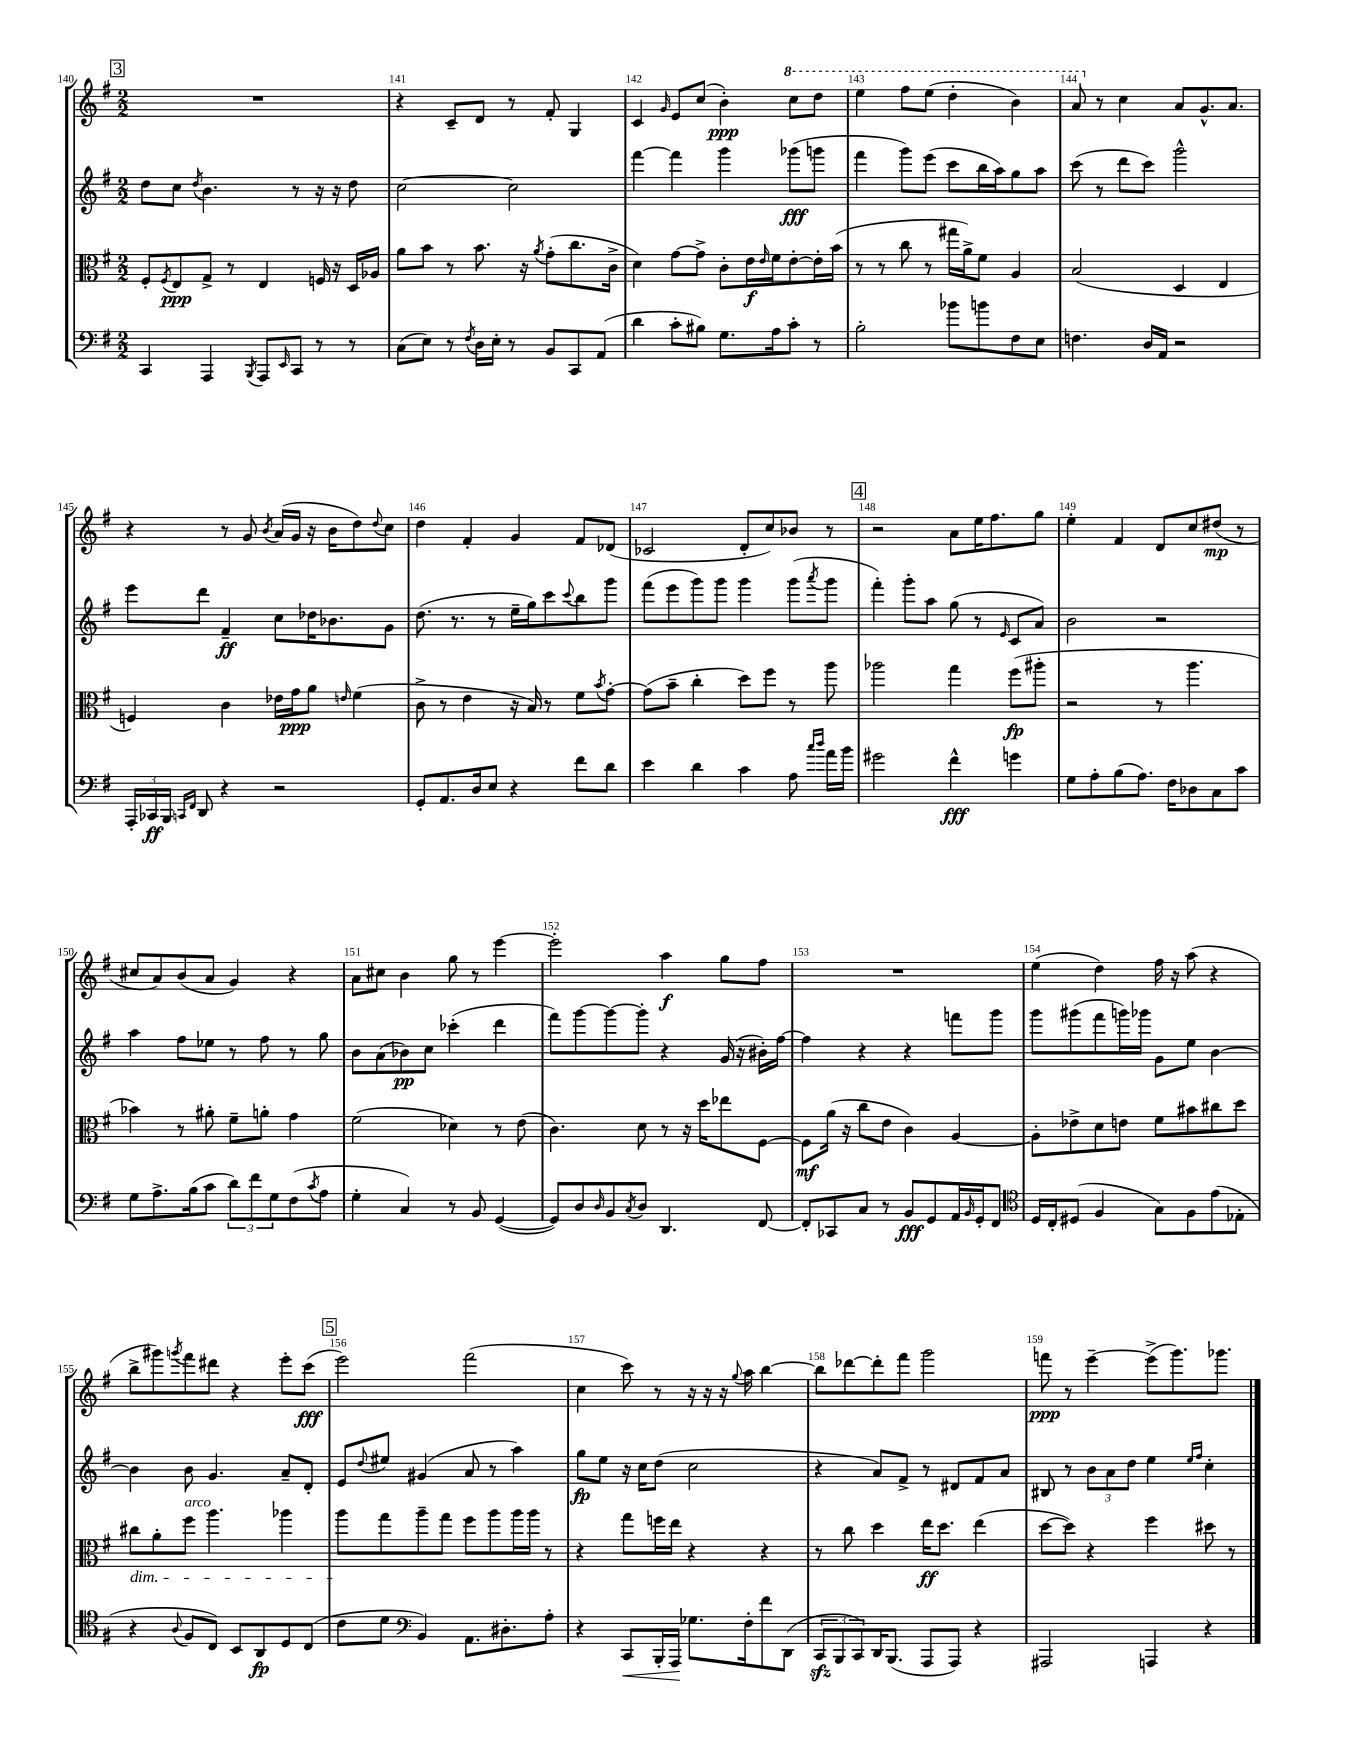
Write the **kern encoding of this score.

**kern	**kern	**kern	**kern
*staff4	*staff3	*staff2	*staff1
*clefF4	*clefC3	*clefG2	*clefG2
*k[f#]	*k[f#]	*k[f#]	*k[f#]
*M2/2	*M2/2	*M2/2	*M2/2
4CC/	8F#'/L	8dd\L	1r
.	8qF#/	.	.
.	8E/	8cc\J	.
.	.	8qdd/	.
4AAA/	8G^/J	4.b\	.
.	8r	.	.
8qBBB/	.	.	.
8AAA/L	4E/	.	.
16qqEE/	.	.	.
8CC/J	.	8r	.
8r	16F/	16r	.
.	16r	16r	.
8r	16D/LL	8dd\	.
.	16A-/JJ	.	.
=	=	=	=
(8C\L	8a\L	[2cc\	4r
8E\J)	8b\J	.	.
8r	8r	.	8c~/L
8qF#/	.	.	.
16D\LL	8.b\	.	8d/J
16E'\JJ	.	.	.
8r	.	2cc\]	8r
.	16r	.	.
.	8qa/	.	.
8BB/L	(8g'\L	.	8f#'/
8CC/	8.cc\	.	4G/
(8AA/J	.	.	.
.	16c^\Jk	.	.
=	=	=	=
4d\	4d\)	[4fff#\	4c/
.	.	.	16qqg/
8c'\L	[8g\L	4fff#\]	8e/L
8B#\J)	8g^\]J	.	(8cc/J
8.G\L	8c'\L	4ggg\	4b'\)
.	16e\L	.	.
.	16qqe/	.	.
16A\k	16f#\J	.	.
8c'\J	[8e'\	(8ggg-\L	8ccc\L
8r	16e'\]L	8ggg\J	8ddd\J
.	(16b\JJ	.	.
=	=	=	=
2B'\	8r	4fff#\	4eee\
.	8r	.	.
.	8cc\	8ggg\L)	8fff#\L
.	8r	(8eee\J	(8eee\J
8b-\L	16gg#\LL	8ccc\L	4ddd'\
.	16a^\J)	.	.
8b\	8f#\J	16bb\L	.
.	.	16aa\J)	.
8F#\	4A/	8gg\	4bb\)
8E\J	.	8aa\J	.
=	=	=	=
4.F\	(2B/	(8ccc\	8aa/
.	.	8r	8r
.	.	8ddd\L	4cc\
16D/LL	.	8ccc\J)	.
16AA/JJ	.	.	.
2r	4D/	2ggg^^\	8a/L
.	.	.	8.g^^/
.	4E/	.	.
.	.	.	8.a/J
=	=	=	=
24AAA'/LL	4F/)	8eee\L	4r
24CC-/	.	.	.
24BBB/JJ	.	.	.
16qqCC/LL	.	.	.
16qqFF#/JJ	.	.	.
8DD/	.	8ddd\J	.
4r	4c\	4f#~/	8r
.	.	.	8g/
.	.	.	8qb/
2r	16e-\LL	8cc\L	(16a/LL
.	16g\J	.	16g/JJ
.	8a\J	16dd-\K	16r
.	.	8.b-\	16b\LK
.	16qqe/	.	.
.	(4f#\	.	8dd\)
.	.	.	8qqdd/
.	.	8g\J	8cc\J
=	=	=	=
8GG'/L	8c^\	(8.dd\	4dd\
8.AA/	8r	.	.
.	.	8.r	.
.	4e\	.	4f#'/
16D/k	.	.	.
8E/J	.	8r	.
4r	16r	16ee~\LL	4g/
.	16B/)	16gg\J)	.
.	8r	8ccc\	.
.	.	8qqccc/	.
8f#\L	8f#\L	8bb\	8f#/L
.	8qb/	.	.
8d\J	[8g'\J	8ggg\J	(8d-/J
=	=	=	=
4e\	(8g\]L	(8fff#\L	2c-/
.	8b~\J	8eee\	.
4d\	4cc'\	8ggg\)	.
.	.	8ggg\J	.
4c\	8dd\L)	4ggg\	8d'/L
.	8ff#\J	.	8cc/)
8A\	8r	(8ggg\L	8b-/J
16qqcc/LL	.	.	.
16qqdd/JJ	.	8qaaa/	.
16a\LL	8aa\	8ggg\J	8r
16b\JJ	.	.	.
=	=	=	=
2g#\	2aa-\	4fff#'\)	2r
.	.	8ggg'\L	.
.	.	8aa\J	.
4f#^^\	4gg\	(8gg\	8a\L
.	.	8r	16ee\K
.	.	.	8.ff#\
.	.	16qqe/	.
4g\	(8ff#\L	8c/L	.
.	8aa#'\J	8a/J)	8gg\J
=	=	=	=
8G\L	2r	2b\	4ee'\
8A'\	.	.	.
(8B\	.	.	4f#/
8.A\J)	.	.	.
.	8r	2r	8d/L
16F#\LK	.	.	.
8D-\	4.aa\	.	8cc/
8C\	.	.	(8dd#/J
8c\J	.	.	8r
=	=	=	=
8G\L	4b-\)	4aa\	8cc#/L
8.A^\	.	.	8a/)
.	8r	8ff#\L	(8b/
(16B\k	.	.	.
8c\J	8a#'\	8ee-\J	8a/J
12d\L)	8f#~\L	8r	4g/)
12f#\	.	.	.
.	8a'\J	8ff#\	.
12G\	.	.	.
(8F#\	4g\	8r	4r
8qc/	.	.	.
8A\J	.	8gg\	.
=	=	=	=
4G'\	(2f#\	8b\L	8a\L
.	.	(8a\	8cc#\J
4C/)	.	8b-\)	4b\
.	.	8cc\J	.
8r	4d-\)	(4ccc-'\	8gg\
8BB/	.	.	8r
([4GG/	8r	4ddd\	[4eee\
.	(8e\	.	.
=	=	=	=
8GG/]L)	4.c\)	8fff#\L)	2eee'\]
8D/	.	[8ggg\	.
16qqD/	.	.	.
8BB/	.	8ggg\_	.
8qC/	.	.	.
8D/J	8d\	8ggg'\]J	.
4.DD/	8r	4r	4aa\
.	16r	.	.
.	16dd\LK	.	.
.	8ee-\	(16g/	8gg\L
.	.	16r	.
[8FF#/	[8F#\J	16b#'\LL)	8ff#\J
.	.	[16ff#\JJ	.
=	=	=	=
8FF#'/]L	8F#\]L	4ff#\]	1r
8CC-/	(16a\Jk	.	.
.	16r	.	.
8C/J	8cc\L	4r	.
8r	8e\J	.	.
8BB/L	4c\)	4r	.
8GG/	.	.	.
16AA/L	[4A/	8fff\L	.
16qqBB/	.	.	.
16GG'/J	.	.	.
8FF#/J	.	8ggg\J	.
=	=	=	=
*clefC4	*	*	*
16D/LL	8A'\]L	8ggg\L	(4ee\
16C'/J	.	.	.
(8D#/J	8e-^\	(8ggg#\	.
4F#/	8d\	8fff#\	4dd\)
.	8e\J	16ggg\L)	.
.	.	16ggg-\JJ	.
8G\L)	8f#\L	8g\L	16ff#\
.	.	.	16r
8F#\	8b#\	8ee\J	(8aa\
(8e\	8cc#\	[4b\	4r
8E-'\J	8dd\J	.	.
=	=	=	=
4r	8cc#\L	4b\]	8bb^\L
.	8a'\	.	8ggg#\)
8qqA/	.	.	8qggg/
8F#/L	8ff#\J	8b\	8fff#\
8C/J)	4.aa\	4.g/	8ddd#\J
8BB/L	.	.	4r
8AA/	.	.	.
8D/	4aa-\	8a~/L	8eee'\L
(8C/J	.	8d'/J	(8ccc\J
=	=	=	=
8c\L	8aa\L	8e/L	2eee\)
.	.	8qqdd/	.
8d\J	8gg\	8ee#/J	.
*clefF4	*	*	*
4BB/)	8aa~\	(4g#/	.
.	8gg\J	.	.
8.AA\L	8ff#\L	8a/	(2fff#\
.	8aa\	8r	.
8.D#'\	.	.	.
.	16aa\L	4aa\)	.
.	16aa\JJ	.	.
8A'\J	8r	.	.
=	=	=	=
4r	4r	8gg\L	4cc\
.	.	8ee\J	.
8CC/L	8gg\L	16r	8ccc\)
.	.	16cc\LK	.
16BBB'/L	16ff\L	(8dd\J	8r
16AAA/JJ	16ee\JJ	.	.
8.G-\L	4r	2cc\	16r
.	.	.	16r
.	.	.	16r
.	.	.	8qqgg/
16F#'\k	.	.	16aa\
8f#\	4r	.	[4bb\
(8DD\J	.	.	.
=	=	=	=
12CC/L	8r	4r	8bb\]L
12BBB/	.	.	.
.	8cc\	.	[8ddd-\
12CC/)	.	.	.
16DD/K	4dd\	8a/L)	8ddd-'\]
(8.BBB/J	.	.	.
.	.	8f#^/J	8fff#\J
8AAA/L	16ee\LK	8r	2ggg\
.	8.dd\J	.	.
8AAA/J)	.	8d#/L	.
4r	(4ee\	8f#/	.
.	.	8a/J	.
=	=	=	=
2AAA#/	[8dd\L	8B#/	8fff\
.	8dd\]J)	8r	8r
.	4r	12b\L	[4eee~\
.	.	12a\	.
.	.	12dd\J	.
4AAA/	4ff#\	4ee\	(8eee^\]L
.	.	.	8.ggg\)
.	.	16qqee/LL	.
.	.	16qqff#/JJ	.
4r	8dd#\	4cc'\	.
.	.	.	8.ggg-\J
.	8r	.	.
==	==	==	==
*-	*-	*-	*-
